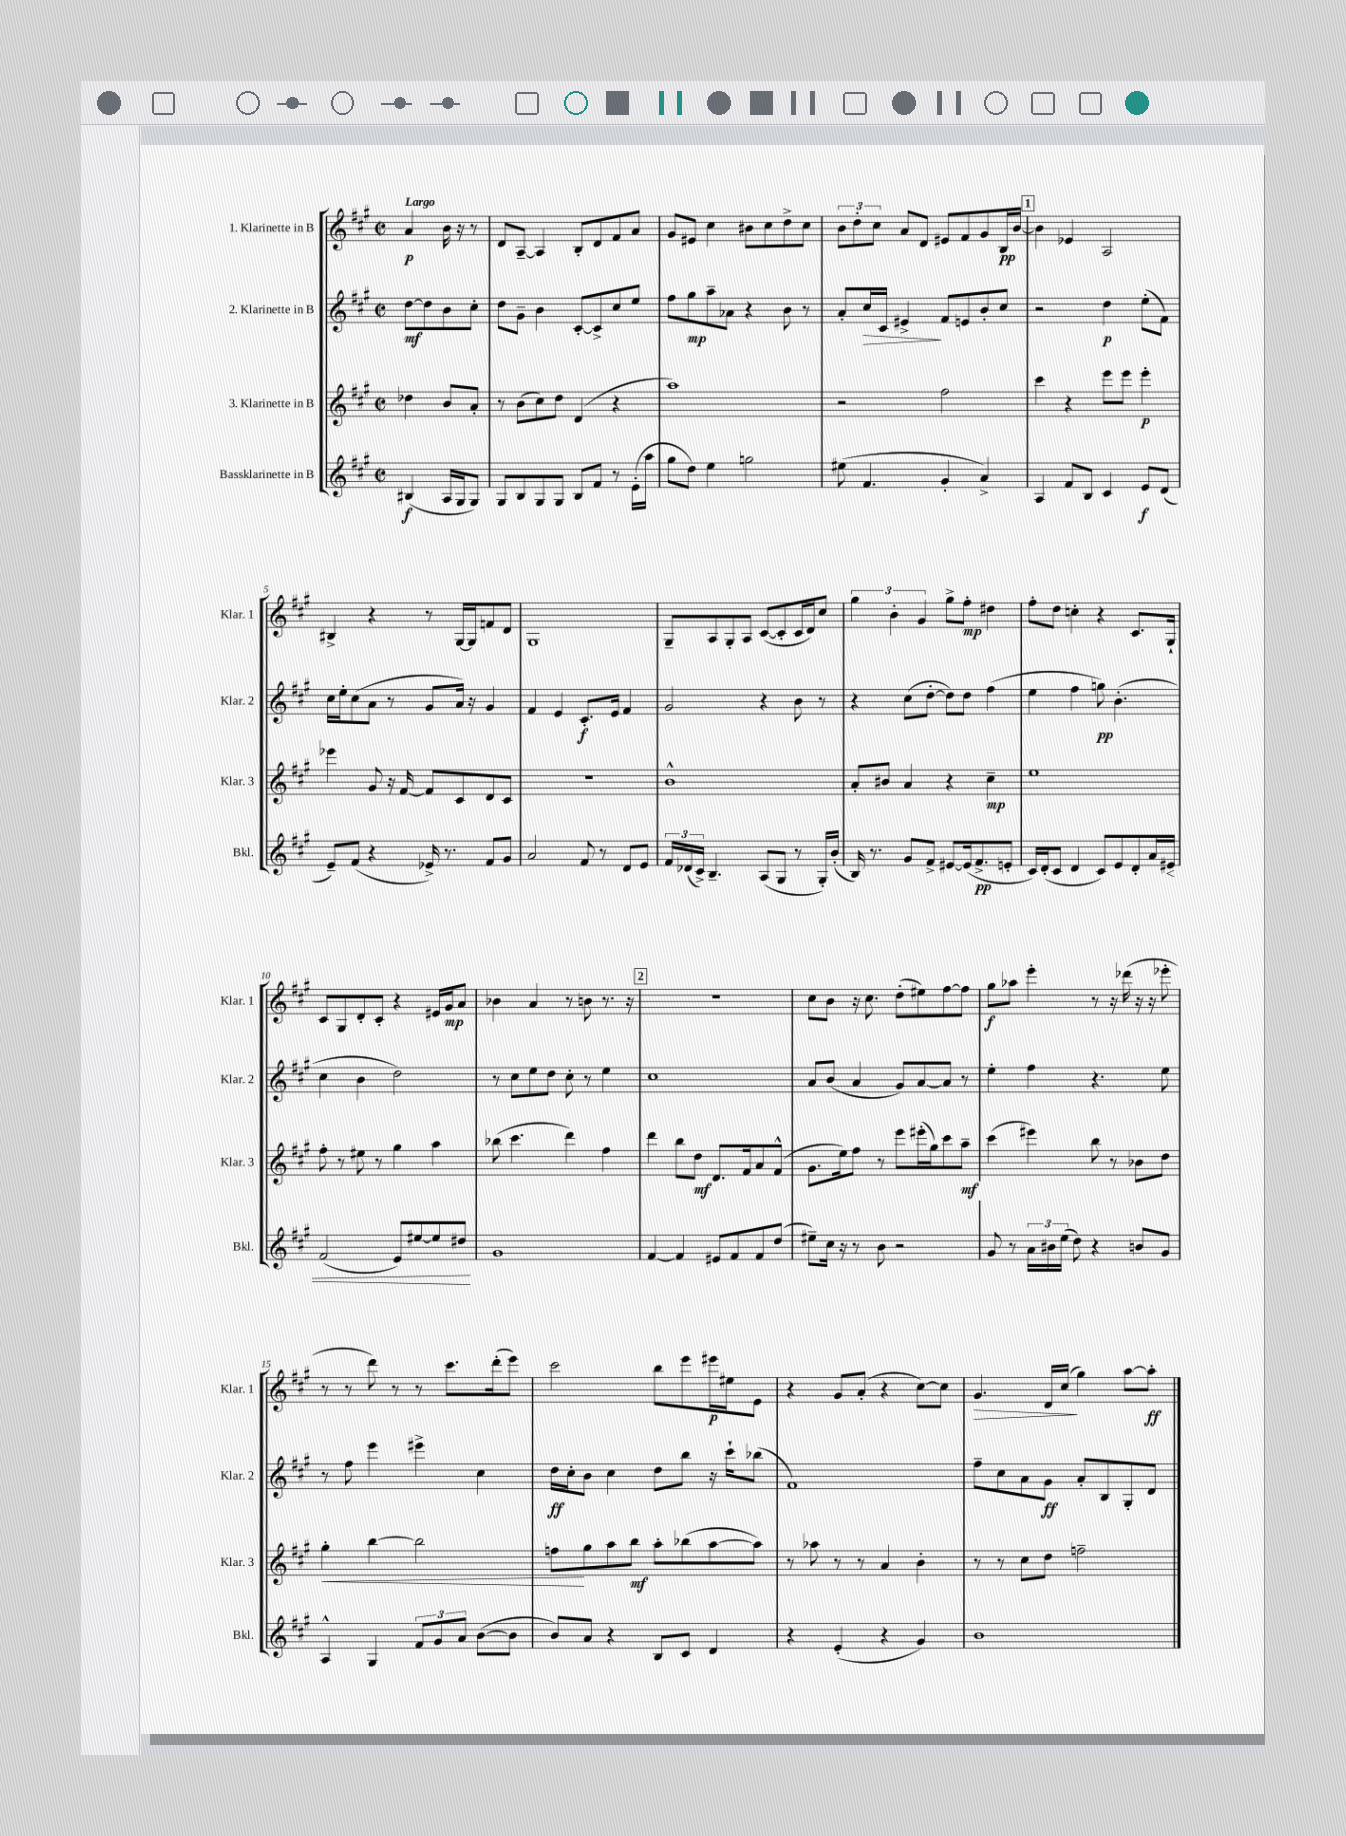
<<
\new StaffGroup <<
\new Staff = "s0" \with { instrumentName = "1. Klarinette in B" shortInstrumentName = "Klar. 1" } {
    \clef treble \key a \major \defaultTimeSignature \time 2/2 \partial 2 \tempo "Largo"
    \autoBeamOff a'4\p b'16 r16 r8 |
    d'8[ a8]~-- a4 b8[-. d'8 fis'8 a'8] |
    gis'8[ eis'8] cis''4 bis'8[ cis''8 d''8-> cis''8] |
    \tuplet 3/2 { b'8[ d''8-. cis''8] } a'8[ d'8] eis'8[ fis'8 gis'8 b16\pp b'16]~ |
    \mark \markup { \box "1" } b'4 ees'4 a2 |
    bis4-> r4 r8 gis16[~ gis16 f'8 d'8] |
    gis1 |
    gis8[-- a8 gis8-. a8] cis'8[~( cis'8-. cis'16 d'16) cis''8] |
    \tuplet 3/2 { gis''4 b'4-. gis'4 } gis''8[-> fis''8]-.\mp dis''4 |
    fis''8[-. d''8] c''4-. r4 cis'8.[ gis16]-! |
    cis'8[ gis8 d'8-. cis'8]-. r4 eis'16[ gis'16\mp a'8] |
    bes'4 a'4 r8 b'8 r8. r16 |
    \mark \markup { \box "2" } R1 |
    cis''8[ b'8] r16 cis''8. d''8[-.( eis''8) fis''8~ fis''8] |
    gis''8[\f aes''8] e'''4-. r8 r16 des'''16( r16 r16 ees'''8-. |
    r8 r8 d'''8) r8 r8 cis'''8.[ d'''16-.( e'''8]) |
    cis'''2 b''8[ e'''8 eis'''16\p eis''16 e'8] |
    r4 gis'8[ a'8]-.( r4 cis''8[~) cis''8] |
    gis'4.\> d'16[ cis''16]\!( gis''4) a''8[~ a''8]-.\ff \bar "|." |
}
\new Staff = "s1" \with { instrumentName = "2. Klarinette in B" shortInstrumentName = "Klar. 2" } {
    \clef treble \key a \major \defaultTimeSignature \time 2/2 \partial 2
    \autoBeamOff d''8[~\mf d''8 b'8 cis''8]-. |
    d''8[ gis'8]-- b'4 cis'8[~-. cis'8-> cis''8 e''8] |
    fis''8[ gis''8\mp a''8-- aes'8] r4 b'8 r8 |
    a'8[-. cis''16\> cis'16] eis'4->\! fis'8[ e'8 b'8-. cis''8] |
    \mark \markup { \box "1" } r2 d''4\p e''8[-.( fis'8]) |
    cis''16[ e''16-. cis''8( a'8] r8 gis'8[ a'16]) r16 gis'4 |
    fis'4 e'4 cis'8.[-.\f e'16] fis'4 |
    gis'2 r4 b'8 r8 |
    r4 cis''8[( d''8]~-. d''8[) d''8] fis''4( |
    e''4 fis''4 g''8\pp) b'4.-.( |
    cis''4 b'4 d''2) |
    r8 cis''8[ e''8 d''8] cis''8-. r8 e''4 |
    \mark \markup { \box "2" } cis''1 |
    a'8[ b'8]( a'4 gis'8[) a'8~ a'8] r8 |
    e''4-. fis''4 r4. e''8 |
    r8 fis''8 e'''4 eis'''4-> cis''4 |
    d''16[\ff cis''16-. b'8] cis''4 d''8[ b''8] r16 cis'''16[-! bes''8]( |
    fis'1) |
    fis''8[-- cis''8 a'8 gis'8]\ff a'8[-. b8 gis8-. d'8] \bar "|." |
}
\new Staff = "s2" \with { instrumentName = "3. Klarinette in B" shortInstrumentName = "Klar. 3" } {
    \clef treble \key a \major \defaultTimeSignature \time 2/2 \partial 2
    \autoBeamOff des''4 b'8[ a'8]-. |
    r8 b'8[( cis''8) d''8] d'4( r4 |
    a''1) |
    r2 fis''2 |
    \mark \markup { \box "1" } cis'''4 r4 e'''8[ e'''8] e'''4-.\p |
    ees'''4 gis'8 r16 fis'16~ fis'8[ cis'8 d'8 cis'8] |
    R1 |
    b'1-^ |
    a'8[-. bis'8] a'4 r4 cis''4--\mp |
    e''1 |
    fis''8-. r8 eis''8 r8 gis''4 a''4 |
    bes''8( cis'''4. d'''4) fis''4 |
    \mark \markup { \box "2" } d'''4 b''8[ d''8]\mf d'8.[ fis'16 a'8 fis'8]-^( |
    gis'8.[ e''16) fis''8] r8 e'''8[ eis'''16-.( gis''16) cis'''8 a''8]--\mf |
    cis'''4( eis'''4) b''8 r8 bes'8[ d''8] |
    gis''4-.\< b''4~ b''2 |
    f''8[\! gis''8 a''8 b''8]\mf a''8[-. bes''8( a''8~ a''8]) |
    r8 aes''8 r8 r8 a'4 b'4-. |
    r8 r8 cis''8[ d''8] f''2-- \bar "|." |
}
\new Staff = "s3" \with { instrumentName = "Bassklarinette in B" shortInstrumentName = "Bkl." } {
    \clef treble \key a \major \defaultTimeSignature \time 2/2 \partial 2
    \autoBeamOff bis4\f( a16[ gis16 gis8]) |
    gis8[ b8 gis8 gis8] b8[ fis'8] r8 e'16[-.( a''16] |
    gis''8[ d''8]) e''4 g''2 |
    eis''8( fis'4. gis'4-. a'4->) |
    \mark \markup { \box "1" } a4 fis'8[ b8] cis'4 e'8[\f d'8]( |
    e'8[--) fis'8]( r4 ees'16->) r8. fis'8[ gis'8] |
    a'2 fis'8 r8 d'8[ e'8] |
    \tuplet 3/2 { fis'16[ des'16( cis'16]->) } b4.-- a8[( gis8] r8 gis16[-.) b'16]-.( |
    b16) r8. gis'8[ fis'8]-> eis'8[~ eis'16( fis'8.->\pp e'8]-. |
    cis'16[) d'16-.( cis'8] d'4 cis'8[) e'8 d'8-. a'16 eis'16]\< |
    fis'2( e'8[) eis''8~ eis''8 dis''8]\! |
    gis'1 |
    \mark \markup { \box "2" } fis'4~ fis'4 eis'8[ fis'8 fis'8 d''8]( |
    eis''8[--) cis''16] r16 r8 b'8 r2 |
    gis'8 r8 \tuplet 3/2 { a'16[ bis'16 e''16]( } d''8) r4 b'8[ gis'8] |
    a4-^ gis4 \tuplet 3/2 { fis'8[ gis'8 a'8] } b'8[~( b'8] |
    b'8[) a'8] r4 b8[ cis'8] d'4 |
    r4 e'4-.( r4 gis'4) |
    b'1 \bar "|." |
}
>>
>>
